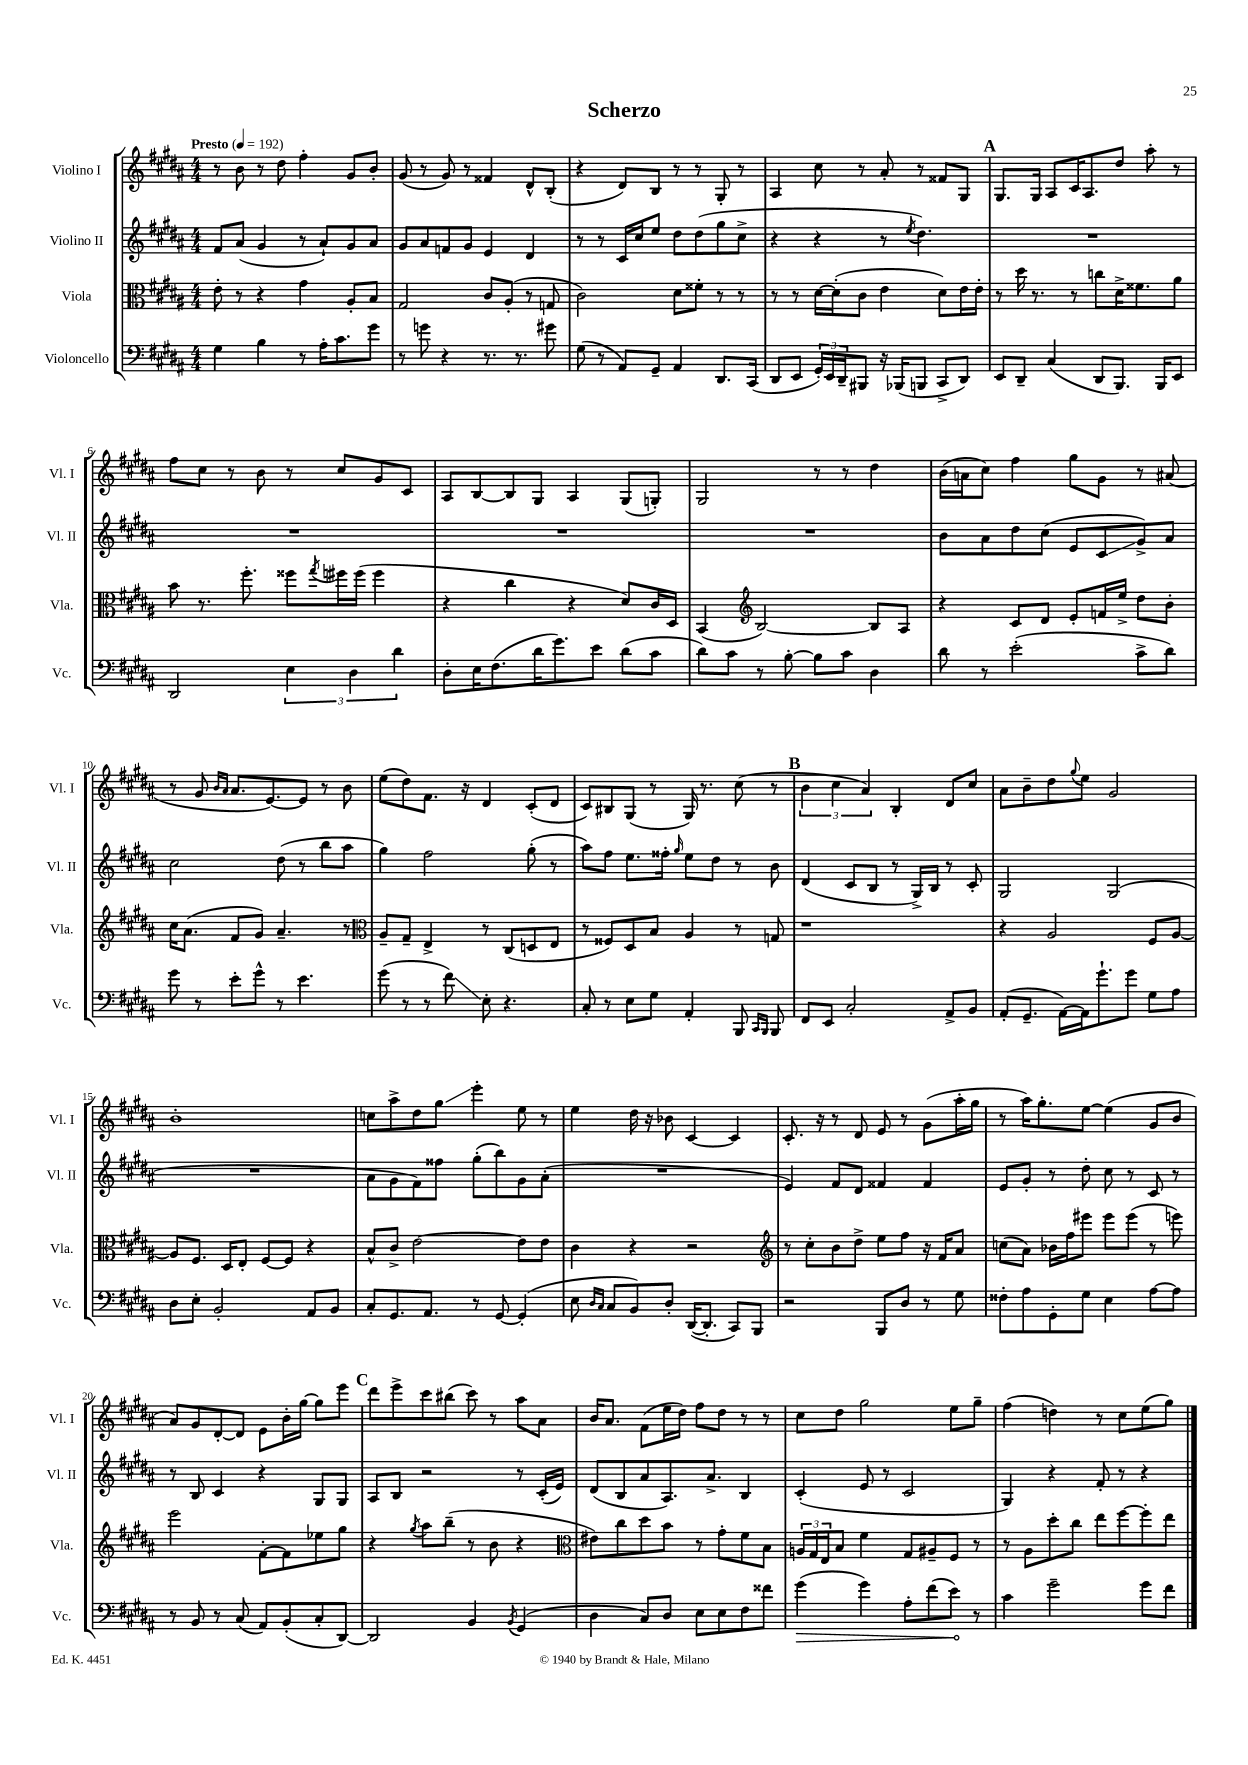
\header { title = "Scherzo" }
<<
\new StaffGroup <<
\new Staff = "s0" \with { instrumentName = "Violino I" shortInstrumentName = "Vl. I" } {
    \clef treble \key b \major \numericTimeSignature \time 4/4 \tempo "Presto" 4 = 192
    r8 b'8 r8 dis''8 fis''4-. gis'8 b'8-. |
    gis'8( r8 gis'8) r8 fisis'4 dis'8-^ b8-.( |
    r4 dis'8) b8 r8 r8 gis8-. r8 |
    ais4 cis''8 r8 ais'8-. r8 fisis'8 gis8 |
    \mark \markup { \bold "A" } gis8. gis16 ais8 cis'16 ais8. dis''8 ais''8-. r8 |
    fis''8 cis''8 r8 b'8 r8 cis''8 gis'8 cis'8 |
    ais8 b8~ b8 gis8 ais4 gis8( g8-.) |
    gis2 r8 r8 dis''4 |
    b'16( a'16 cis''8) fis''4 gis''8 gis'8 r8 ais'8( |
    r8 gis'8 \grace { b'16 ais'16 } ais'8. e'8.~) e'8 r8 b'8 |
    e''8( dis''8) fis'8. r16 dis'4 cis'8-.( dis'8 |
    cis'8) bis8 gis8( r8 gis16) r8. cis''8( r8 |
    \mark \markup { \bold "B" } \tuplet 3/2 { b'4 cis''4 ais'4) } b4-. dis'8 cis''8 |
    ais'8 b'8-- dis''8 \appoggiatura { gis''8 } e''8 gis'2 |
    b'1-. |
    c''8 ais''8-> dis''8 gis''8\glissando e'''4-. e''8 r8 |
    e''4 dis''16 r16 bes'8 cis'4~ cis'4 |
    cis'8.-. r16 r8 dis'8 e'8 r8 gis'8( ais''16-. gis''16 |
    r8 ais''16) gis''8.-. e''8~ e''4( gis'8 b'8 |
    ais'8) gis'8 dis'8~-. dis'8 e'8 b'16-. gis''16~ gis''8 e'''8 |
    \mark \markup { \bold "C" } dis'''8 e'''8-> cis'''8 bis''8( cis'''8) r8 ais''8 ais'8 |
    b'16 ais'8. fis'8( e''16 dis''16) fis''8 dis''8 r8 r8 |
    cis''8 dis''8 gis''2 e''8 gis''8-- |
    fis''4( d''4) r8 cis''8 e''8( gis''8) \bar "|." |
}
\new Staff = "s1" \with { instrumentName = "Violino II" shortInstrumentName = "Vl. II" } {
    \clef treble \key b \major \numericTimeSignature \time 4/4
    fis'8 ais'8( gis'4 r8 ais'8-!) gis'8 ais'8 |
    gis'8 ais'8 f'8 gis'8 e'4 dis'4 |
    r8 r8 cis'16 cis''16 e''8 dis''8 dis''8( gis''8 cis''8-> |
    r4 r4 r8 \acciaccatura { e''8 } dis''4.) |
    \mark \markup { \bold "A" } R1 |
    R1 |
    R1 |
    R1 |
    b'8 ais'8 dis''8 cis''8( e'8 cis'8\glissando gis'8->) ais'8 |
    cis''2 dis''8( r8 b''8 ais''8 |
    gis''4) fis''2 gis''8-.( r8 |
    ais''8) fis''8 e''8. fisis''16-. \grace { gis''16 } e''8 dis''8 r8 b'8 |
    \mark \markup { \bold "B" } dis'4( cis'8 b8 r8 gis16->) b16 r8 cis'8-. |
    gis2 gis2( |
    R1 |
    ais'8 gis'8 fis'8) fisis''8 gis''8-.( b''8) gis'8 ais'8-.( |
    R1 |
    e'4) fis'8 dis'8 fisis'4 fisis'4 |
    e'8 gis'8-. r8 dis''8-. cis''8 r8 cis'8 r8 |
    r8 b8 cis'4 r4 gis8 gis8 |
    \mark \markup { \bold "C" } ais8 b8 r2 r8 cis'16-.( e'16) |
    dis'8( b8 ais'8 ais8.) ais'8.-> b4 |
    cis'4-.( e'8 r8 cis'2 |
    gis4) r4 fis'8-. r8 r4 \bar "|." |
}
\new Staff = "s2" \with { instrumentName = "Viola" shortInstrumentName = "Vla." } {
    \clef alto \key b \major \numericTimeSignature \time 4/4
    e'8-. r8 r4 gis'4 ais8-. b8 |
    gis2 cis'8 ais8-.( r8 g8 |
    cis'2) dis'8 fisis'8-. r8 r8 |
    r8 r8 dis'16~ dis'16-.( cis'8 e'4 dis'8) e'16 e'16-. |
    \mark \markup { \bold "A" } r8 dis''16 r8. r8 c''8 dis'16-> fisis'8. ais'8 |
    b'8 r8. fis''8.-. fisis''8 \acciaccatura { gis''8 } fis''16 fis''16( fis''4 |
    r4 cis''4 r4 dis'8) cis'16 dis16 |
    b,4( \clef treble b2~) b8 ais8 |
    r4 cis'8 dis'8 e'8-. f'16 e''16-> dis''8 b'8-. |
    cis''16 ais'8.( fis'8 gis'8) ais'4.-- r8 |
    \clef alto ais8-- gis8-- e4-> r8 cis8( d8 e8 |
    r8 fisis8) dis8 b8 ais4 r8 g8 |
    \mark \markup { \bold "B" } r1 |
    r4 ais2 fis8 ais8~ |
    ais8 fis8. dis16 e8-. fis8~ fis8 r4 |
    b8-^ cis'8-> e'2~ e'8 e'8 |
    cis'4 r4 r2 |
    \clef treble r8 cis''8-. b'8 dis''8-> e''8 fis''8 r16 fis'16 ais'8 |
    c''8( ais'8) bes'16 fis''16 eis'''8 eis'''8 eis'''8( r8 e'''8) |
    e'''2 fis'8~-. fis'8 ees''8 gis''8 |
    \mark \markup { \bold "C" } r4 \acciaccatura { gis''8 } ais''8 b''8--( r8 b'8 r4 |
    \clef alto eis'8) cis''8 dis''8 b'8 r8 gis'8-. fis'8 b8 |
    \tuplet 3/2 { a16 gis16 e16 } b8 fis'4 gis8 ais8-- fis8 r8 |
    r8 ais8 dis''8-. cis''8 e''8 fis''8~ fis''8-. e''8 \bar "|." |
}
\new Staff = "s3" \with { instrumentName = "Violoncello" shortInstrumentName = "Vc." } {
    \clef bass \key b \major \numericTimeSignature \time 4/4
    gis4 b4 r8 ais16-. cis'8. gis'8 |
    r8 g'8 r4 r8. r8. gis'8 |
    gis8( r8 ais,8) gis,8-- ais,4 dis,8. cis,16( |
    dis,8 e,8 \tuplet 3/2 { gis,16-.) e,16 dis,16-- } bis,,8 r16 bes,,16( b,,8 cis,8-> dis,8) |
    \mark \markup { \bold "A" } e,8 dis,8-- cis4( dis,8 b,,8.) b,,16 e,8 |
    dis,2 \tuplet 3/2 { e4 dis4 dis'4 } |
    dis8-. e16 fis8.( dis'16 gis'8.) e'8 dis'8( cis'8 |
    dis'8) cis'8 r8 b8~-. b8 cis'8 dis4 |
    dis'8 r8 e'2-.( cis'8-> dis'8) |
    gis'8 r8 e'8-. gis'8-^ r8 e'4. |
    gis'8( r8 r8 fis'8\glissando) e8-. r4. |
    cis8-. r8 e8 gis8 ais,4-. b,,8 \grace { cis,16 b,,16 } b,,8 |
    \mark \markup { \bold "B" } fis,8 e,8 cis2-. ais,8-> b,8 |
    ais,8-.( gis,8.-- ais,16~) ais,16 gis'8.-! gis'8 gis8 ais8 |
    dis8 e8-. b,2-. ais,8 b,8 |
    cis8-. gis,8. ais,8. r8 gis,8~ gis,4-.( |
    e8 \grace { dis16 cis16 } cis8 b,8) dis8-. dis,16~( dis,8.-. cis,8) b,,8 |
    r2 b,,8 dis8 r8 gis8 |
    fisis8-. ais8 gis,8-. gis8 e4 ais8~ ais8 |
    r8 b,8 r8 cis8( ais,8) b,8-.( cis8-. dis,8~) |
    \mark \markup { \bold "C" } dis,2 b,4 \acciaccatura { b,8 } gis,4( |
    dis4 cis8) dis8 e8 e8 fis8 fisis'8 |
    \once \override Hairpin.circled-tip = ##t gis'4\>( gis'4) ais8-. fis'8( e'8\!) r8 |
    cis'4 gis'2-- gis'8 fis'8 \bar "|." |
}
>>
>>
